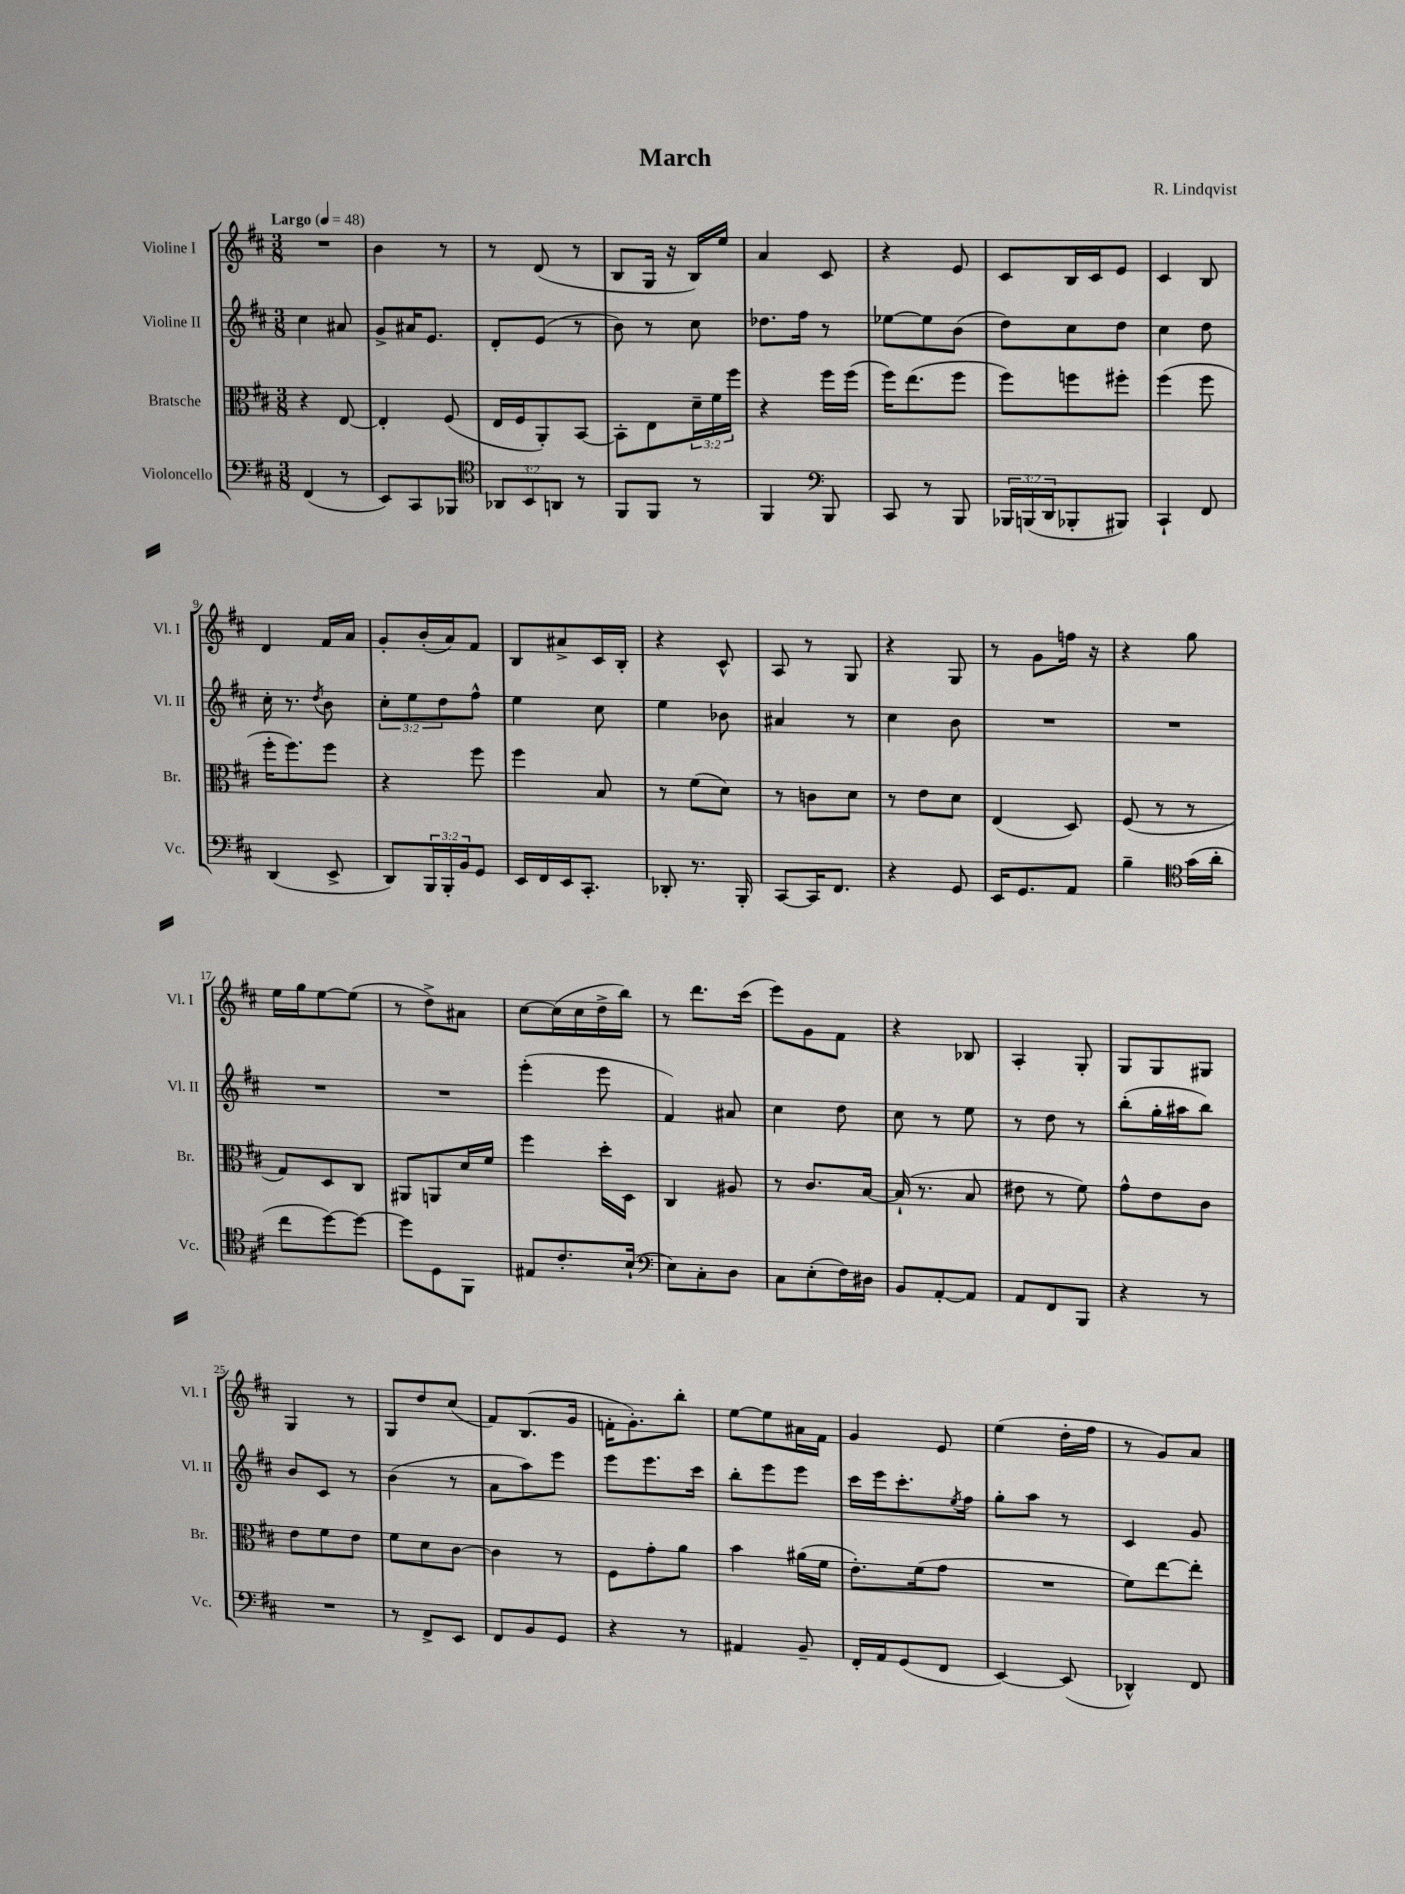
\header { title = "March" composer = "R. Lindqvist" }
<<
\new StaffGroup <<
\new Staff = "s0" \with { instrumentName = "Violine I" shortInstrumentName = "Vl. I" } {
    \clef treble \key d \major \numericTimeSignature \time 3/8 \tempo "Largo" 4 = 48
    R4. |
    b'4 r8 |
    r8 d'8( r8 |
    b8 g16 r16 b16) e''16 |
    a'4 cis'8 |
    r4 e'8 |
    cis'8 b16 cis'16 e'8 |
    cis'4 b8 |
    d'4 fis'16 a'16 |
    g'8-. b'16-.( a'16) fis'8 |
    b8 ais'8-> cis'16 b16-. |
    r4 cis'8-^ |
    a8 r8 g8 |
    r4 g8 |
    r8 g'8 f''16 r16 |
    r4 g''8 |
    e''16 g''16 e''8~ e''8( |
    r8 d''8->) ais'8 |
    cis''8~ cis''16( cis''16 d''16-> b''16) |
    r8 d'''8. cis'''16( |
    e'''8) g'8 fis'8 |
    r4 bes8 |
    a4-. g8-. |
    g8 g8 gis8 |
    g4 r8 |
    g8 d''8 cis''8( |
    fis'8) b8.( g'16 |
    f'16-. g'8.-.) b''8-. |
    e''8~ e''8 ais'16 fis'16 |
    g'4 e'8 |
    e''4( d''16-. fis''16 |
    r8 g'8) a'8 \bar "|." |
}
\new Staff = "s1" \with { instrumentName = "Violine II" shortInstrumentName = "Vl. II" } {
    \clef treble \key d \major \numericTimeSignature \time 3/8 \override Staff.TupletNumber.text = #tuplet-number::calc-fraction-text
    cis''4 ais'8 |
    g'8-> ais'16 e'8. |
    d'8-. e'8( r8 |
    b'8) r8 cis''8 |
    des''8. fis''16 r8 |
    ees''8~ ees''8 b'8( |
    d''8) cis''8 d''8 |
    cis''4 d''8 |
    cis''16-. r8. \acciaccatura { d''8 } b'8 |
    \tuplet 3/2 { cis''8-. e''8 d''8 } fis''8-^ |
    e''4 cis''8 |
    e''4 bes'8 |
    ais'4 r8 |
    cis''4 b'8 |
    R4. |
    R4. |
    R4. |
    R4. |
    e'''4-.( e'''8 |
    fis'4) ais'8 |
    cis''4 d''8 |
    cis''8 r8 e''8 |
    r8 d''8 r8 |
    b''8-.( g''16-. ais''16 b''8) |
    b'8 cis'8 r8 |
    b'4( r8 |
    a'8 a''8) e'''8 |
    e'''8 e'''8. cis'''16 |
    b''8-. e'''8 e'''8 |
    cis'''16 e'''16 cis'''8.-. \acciaccatura { e''8 } fis''16 |
    g''8-. a''8 r8 |
    cis'4 g'8 \bar "|." |
}
\new Staff = "s2" \with { instrumentName = "Bratsche" shortInstrumentName = "Br." } {
    \clef alto \key d \major \numericTimeSignature \time 3/8 \override Staff.TupletNumber.text = #tuplet-number::calc-fraction-text
    r4 e8~ |
    e4-. fis8( |
    e16 fis16 a,8-.) b,8~ |
    b,8-. e8 \tuplet 3/2 { d'16-- fis'16 fis''16 } |
    r4 fis''16 fis''16( |
    fis''16) e''8.( fis''8 |
    fis''8) f''8 fis''8-. |
    fis''4( fis''8 |
    fis''16-. fis''8.) fis''8 |
    r4 fis''8 |
    fis''4 b8 |
    r8 fis'8( d'8) |
    r8 c'8 d'8 |
    r8 e'8 d'8 |
    e4( d8) |
    fis8( r8 r8 |
    g8) d8 cis8 |
    ais,8 a,8 d'16 fis'16 |
    fis''4 d''16-. d16 |
    cis4 ais8 |
    r8 cis'8. b16~ |
    b16-!( r8. b8 |
    eis'8 r8 fis'8) |
    g'8-^ e'8 cis'8 |
    e'8 fis'8 e'8 |
    fis'8 d'8 cis'8~ |
    cis'4 r8 |
    fis8 g'8-. a'8 |
    b'4 ais'16( fis'16 |
    e'8.-.) fis'16( g'8 |
    R4. |
    fis'8) e''8~ e''8-. \bar "|." |
}
\new Staff = "s3" \with { instrumentName = "Violoncello" shortInstrumentName = "Vc." } {
    \clef bass \key d \major \numericTimeSignature \time 3/8 \override Staff.TupletNumber.text = #tuplet-number::calc-fraction-text
    fis,4( r8 |
    e,8) cis,8 bes,,8 |
    \clef tenor \tuplet 3/2 { aes,8 b,8 a,8 } r8 |
    fis,8 fis,8 r8 |
    fis,4 \clef bass b,,8 |
    cis,8 r8 b,,8 |
    \tuplet 3/2 { bes,,16 b,,16( d,16 } bes,,8-. bis,,8) |
    cis,4-! fis,8 |
    d,4( e,8-> |
    d,8) \tuplet 3/2 { b,,16 b,,16-. b,16 } g,8 |
    e,16 fis,16 e,16 cis,8.-. |
    des,8-. r8. b,,16-. |
    cis,8~ cis,16 fis,8. |
    r4 g,8 |
    e,16 g,8. a,8 |
    b4-- \clef tenor g'16( a'16-. |
    cis''8 d''8~) d''8~ |
    d''8 d8 fis,8 |
    eis8 cis'8.-. b16-!( |
    \clef bass e8) cis8-. d8 |
    cis8 e8-.( fis16) dis16 |
    b,8 a,8~-. a,8 |
    a,8 fis,8 b,,8 |
    r4 r8 |
    R4. |
    r8 fis,8-> e,8 |
    fis,8 b,8 g,8 |
    r4 r8 |
    ais,4 b,8-- |
    fis,16-. a,16 g,8( fis,8 |
    e,4~) e,8( |
    des,4-^) fis,8 \bar "|." |
}
>>
>>
